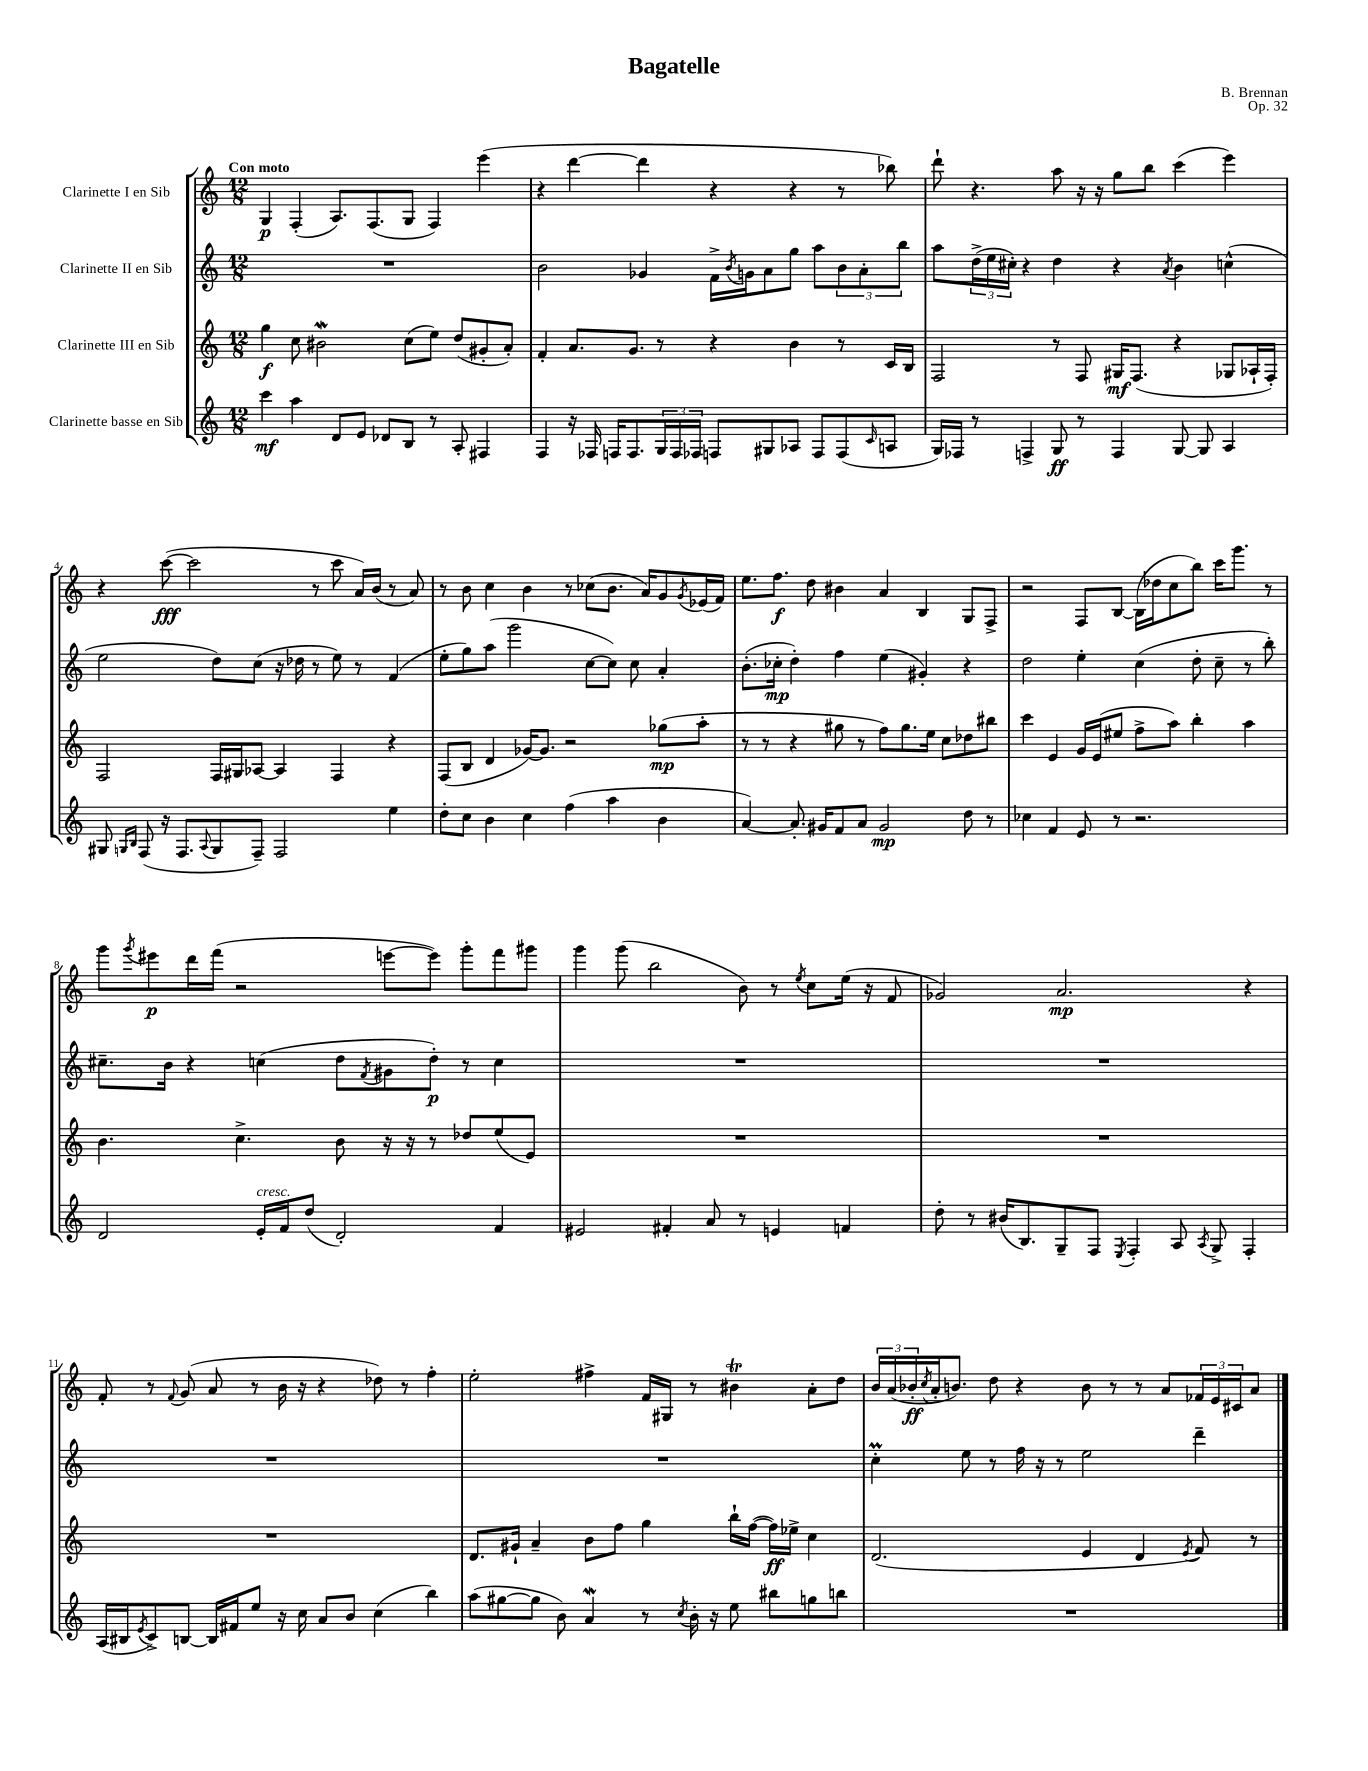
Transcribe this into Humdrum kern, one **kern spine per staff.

**kern	**kern	**kern	**kern
*staff4	*staff3	*staff2	*staff1
*clefG2	*clefG2	*clefG2	*clefG2
*k[]	*k[]	*k[]	*k[]
*M12/8	*M12/8	*M12/8	*M12/8
4ccc\	4gg\	1.r	4G/
4aa\	8cc\	.	(4F'/
.	2b#\	.	.
8d/L	.	.	8.A/L)
8e/J	.	.	.
.	.	.	(8.F/
8d-/L	.	.	.
8B/J	(8cc\L	.	8G/J
8r	8ee\J)	.	4F/)
8A'/	(8dd/L	.	.
4F#/	8g#'/	.	(4eee\
.	8a'/J)	.	.
=	=	=	=
4F/	4f'/	2b\	4r
16r	8.a/L	.	[4ddd\
16F-/	.	.	.
16F/LK	.	.	.
8.F/	8.g/J	.	.
.	.	4g-/	4ddd\]
24G/L	8r	.	.
24F/	.	.	.
24F-/JJ	.	.	.
8F/L	4r	16f^\LL	4r
.	.	8qb/	.
.	.	16g\J	.
8G#/	.	8a\	.
8A-/J	4b\	8gg\J	4r
8F/L	.	8aa\L	.
(8F/	8r	12b\	8r
.	.	12a'\	.
16qqc/	.	.	.
8A/J	16c/LL	.	8bb-\)
.	.	12bb\J	.
.	16B/JJ	.	.
=	=	=	=
16G/LL)	2F/	8aa\L	8ddd`\
16F-/JJ	.	.	.
8r	.	(24dd^\L	4.r
.	.	24ee\	.
.	.	24cc#'\JJ)	.
4F^/	.	4r	.
8G/	8r	4dd\	8aa\
8r	8F/	.	16r
.	.	.	16r
4F/	16G#/LK	4r	8gg\L
.	(8.F/J	.	.
.	.	.	8bb\J
.	.	8qa/	.
[8G/	4r	4b\	(4ccc\
8G/]	.	.	.
4A/	8G-/L	(4cc^^\	4eee\)
.	16A-`/L	.	.
.	16F'/JJ)	.	.
=	=	=	=
8G#/	2F/	2ee\	4r
16qqG/LL	.	.	.
16qqB/JJ	.	.	.
(8F/	.	.	.
16r	.	.	([8ccc\
8.F/L	.	.	.
.	.	.	2ccc\]
8qqA/	.	.	.
8G/	16F/LL	8dd\L)	.
.	16G#/J	.	.
8F~/J)	[8A-/J	(8cc\J	.
2F/	4A-/]	16r	.
.	.	16dd-\	.
.	.	8r	8r
.	4F/	8ee\)	8ccc\
.	.	8r	16a/LL)
.	.	.	(16b/JJ
4ee\	4r	(4f/	8r
.	.	.	8a/)
=	=	=	=
8dd'\L	(8F/L	8ee'\L	8r
8cc\J	8B/J	8gg\)	8b\
4b\	4d/	(8aa\J	4cc\
.	.	2ggg\	.
4cc\	[16g-/LK)	.	4b\
.	8.g-/]J	.	.
(4ff\	2r	.	8r
.	.	[8cc\L	(8cc-\L
4aa\	.	8cc\]J)	8.b\J
.	.	8cc\	.
.	.	.	16a/LK)
4b\	(8gg-\L	4a'/	8g/
.	.	.	8qg/
.	8aa'\J	.	(16e-/L
.	.	.	16f/JJ)
=	=	=	=
[4a/)	8r	(8.b'\L	8.ee\L
.	8r	.	.
.	.	16cc-'\Jk	8.ff\J
8.a'/]	4r	4dd'\)	.
.	.	.	8dd\
16g#/LK	.	.	.
8f/	8gg#\	4ff\	4b#\
8a/J	8r	.	.
2g#/	8ff\L)	(4ee\	4a/
.	8.gg#\	.	.
.	.	4g#'/)	4B/
.	16ee\Jk	.	.
.	8cc\L	.	.
8dd\	8dd-\	4r	8G/L
8r	8bb#\J	.	8F^/J
=	=	=	=
4cc-\	4ccc\	2dd\	2r
4f/	4e/	.	.
8e/	16g/LL	4ee'\	8F/L
.	(16e/J	.	.
8r	8ee#/J	.	[8B/J
2.r	8ff^\L	(4cc\	(16B\]LL
.	.	.	16dd-\J
.	8aa\J)	.	8cc\
.	4bb'\	8dd'\	8bb\J)
.	.	8cc~\	16ccc\LK
.	.	.	8.ggg\J
.	4aa\	8r	.
.	.	8bb'\)	8r
=	=	=	=
2d/	4.b\	8.cc#~\L	8ggg\L
.	.	.	8qggg/
.	.	.	8eee#\
.	.	16b\Jk	.
.	.	4r	16ddd\L
.	.	.	(16fff\JJ
.	4.cc^\	.	2r
16e'/LL	.	(4cc\	.
16f/J	.	.	.
(8dd/J	.	.	.
2d'/)	8b\	8dd\L	.
.	.	8qf/	.
.	16r	8g#\	[8eee\L
.	16r	.	.
.	8r	8dd'\J)	8eee\]J)
.	8dd-/L	8r	8ggg'\L
4f/	(8ee/	4cc\	8fff\
.	8e/J)	.	8ggg#\J
=	=	=	=
2e#/	1.r	1.r	4ggg\
.	.	.	(8ggg\
.	.	.	2bb\
4f#'/	.	.	.
8a/	.	.	.
8r	.	.	8b\)
4e/	.	.	8r
.	.	.	8qee/
.	.	.	8cc\L
4f/	.	.	(16ee\Jk
.	.	.	16r
.	.	.	8f/
=	=	=	=
8dd'\	1.r	1.r	2g-/)
8r	.	.	.
(16b#/LK	.	.	.
8.B/)	.	.	.
8G~/	.	.	2.a/
8F/J	.	.	.
8qE/	.	.	.
4F'/	.	.	.
8A/	.	.	.
8qA/	.	.	.
8G^/	.	.	.
4F'/	.	.	4r
=	=	=	=
(16A/LL	1.r	1.r	8f'/
16B#/J	.	.	.
8qe/	.	.	.
8c^/)	.	.	8r
.	.	.	8qqf/
[8B/J	.	.	(8g/
16B/]LL	.	.	8a/
16f#/J	.	.	.
8ee/J	.	.	8r
16r	.	.	16b\
16cc\	.	.	16r
8a/L	.	.	4r
8b/J	.	.	.
(4cc\	.	.	8dd-\)
.	.	.	8r
4bb\)	.	.	4ff'\
=	=	=	=
(8aa\L	8.d/L	1.r	2ee'\
[8gg#\	.	.	.
.	16g#`/Jk	.	.
8gg#\]J	4a~/	.	.
8b\)	.	.	.
4a/	8b\L	.	4ff#^\
.	8ff\J	.	.
8r	4gg\	.	16f/LL
.	.	.	16G#/JJ
8qcc/	.	.	.
16b'\	.	.	8r
16r	.	.	.
8ee\	16bb`\LL	.	4b#\
.	([16ff\JJ	.	.
8bb#\L	16ff\]LL)	.	.
.	16ee-^\JJ	.	.
8gg\	4cc\	.	8a'\L
8bb\J	.	.	8dd\J
=	=	=	=
1.r	(2.d/	4cc'\	24b/LL
.	.	.	(24a/
.	.	.	24b-'/
.	.	.	8qcc/
.	.	.	16a'/J
.	.	.	8.b/J)
.	.	8ee\	.
.	.	8r	8dd\
.	.	16ff\	4r
.	.	16r	.
.	.	8r	.
.	4e/	2ee\	8b\
.	.	.	8r
.	4d/	.	8r
.	.	.	8a/L
.	8qe/	.	.
.	8f/)	4ddd~\	24f-/L
.	.	.	24e/
.	.	.	24c#/J
.	8r	.	8a/J
==	==	==	==
*-	*-	*-	*-
